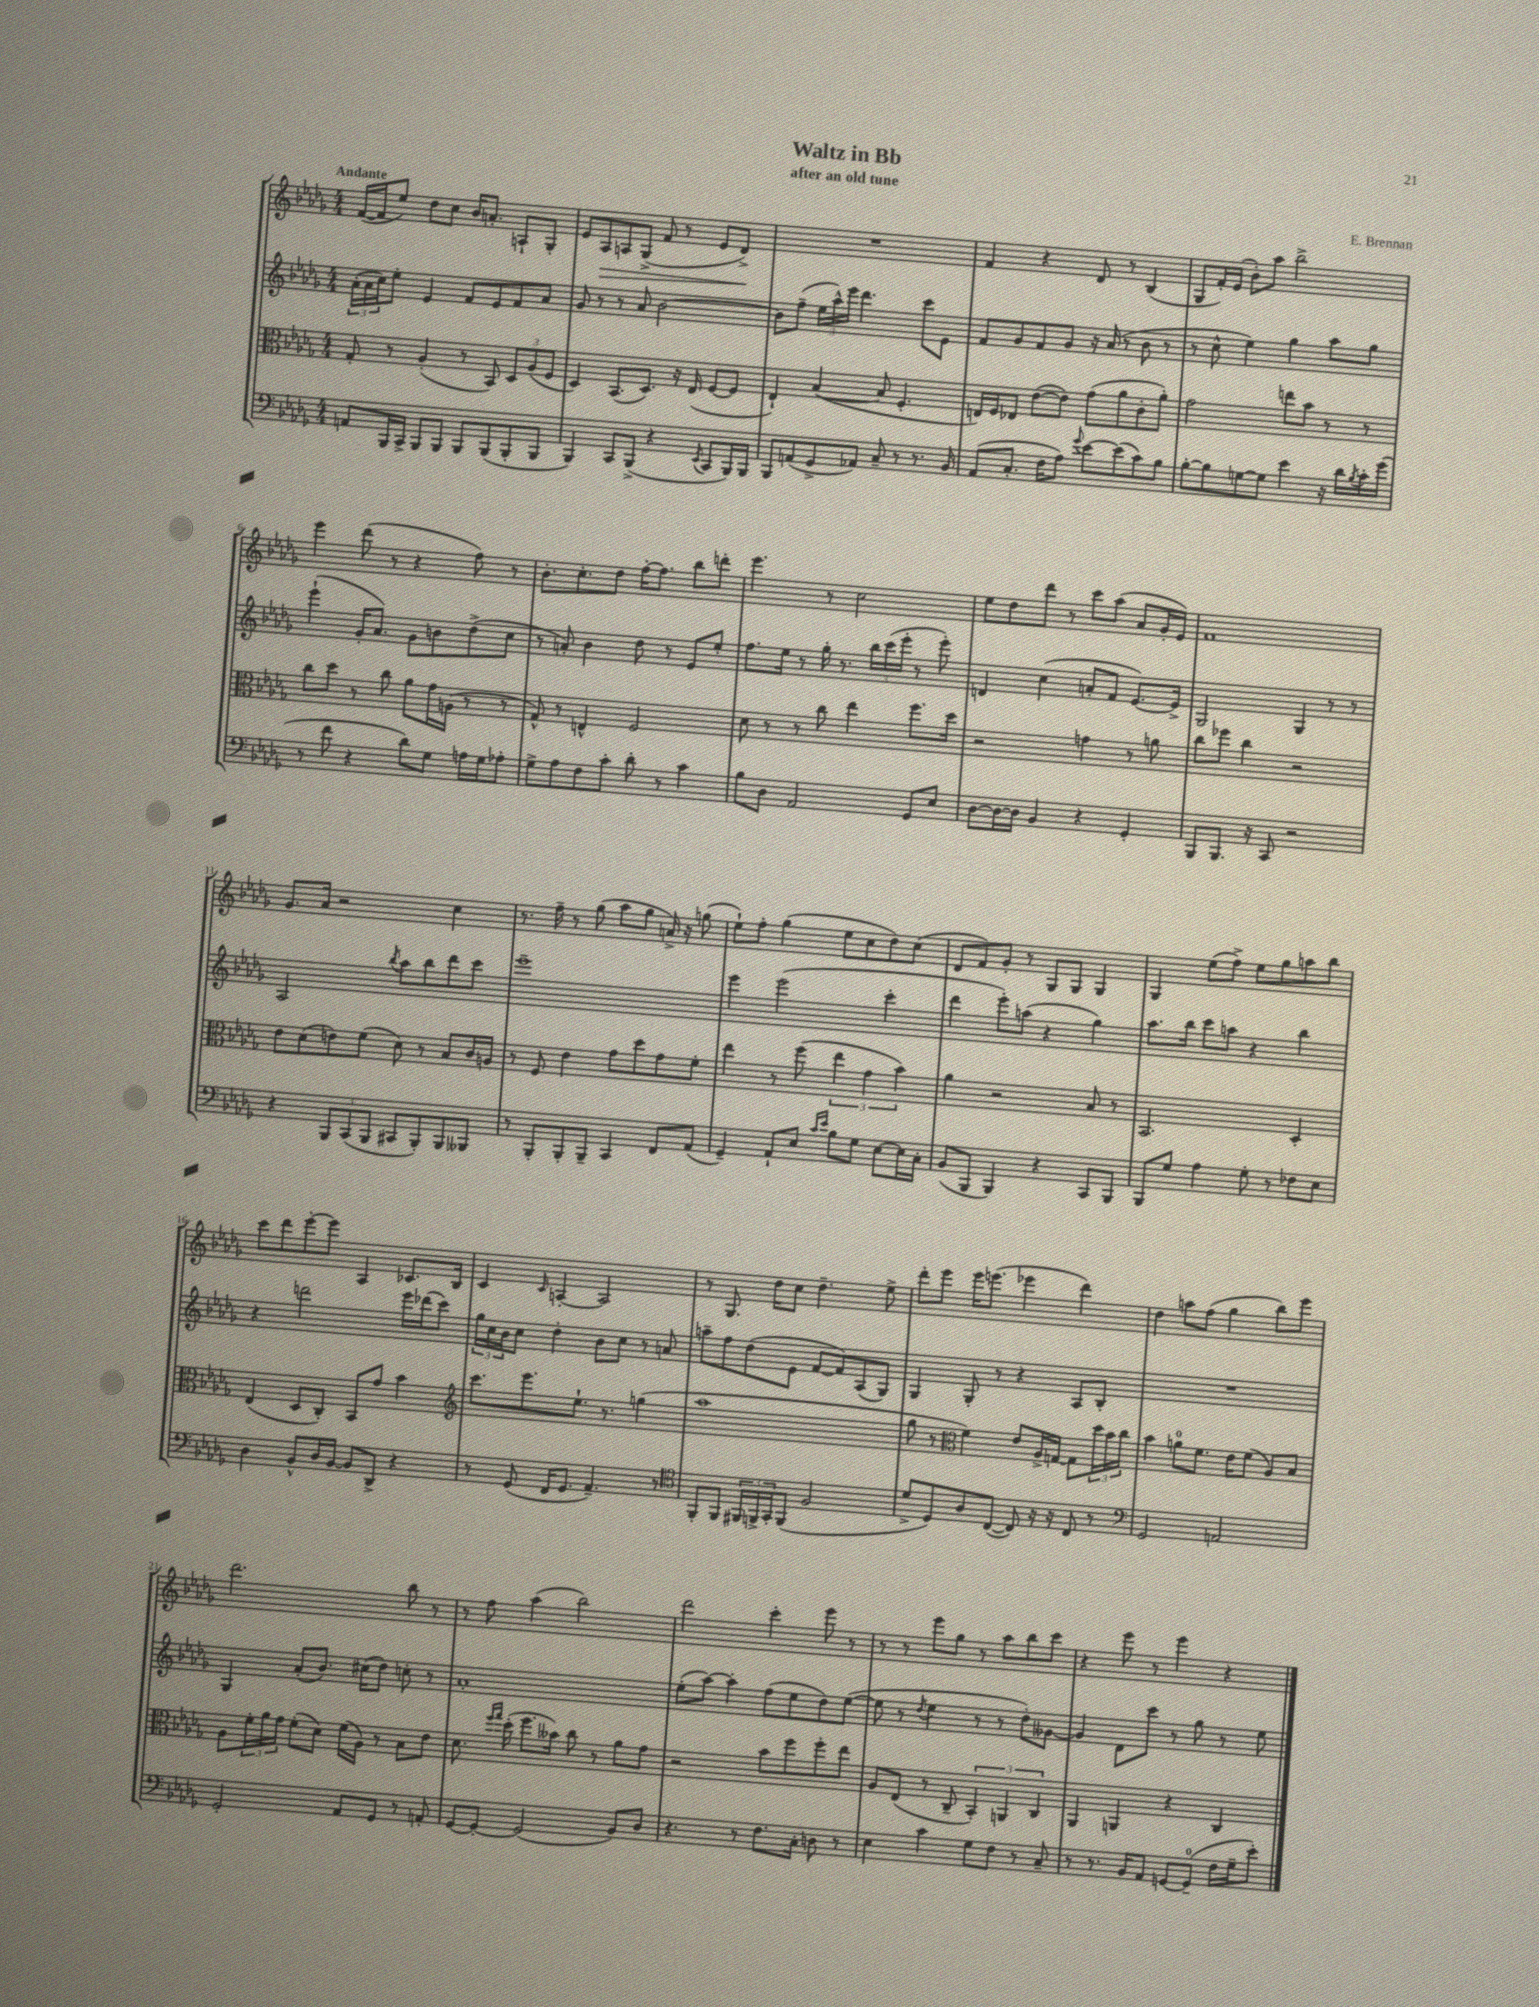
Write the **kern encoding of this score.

**kern	**kern	**kern	**kern	**dynam
*part4	*part3	*part2	*part1	*part1
*staff4	*staff3	*staff2	*staff1	*staff1
*clefF4	*clefC3	*clefG2	*clefG2	*
*k[b-e-a-d-g-]	*k[b-e-a-d-g-]	*k[b-e-a-d-g-]	*k[b-e-a-d-g-]	*
*M4/4	*M4/4	*M4/4	*M4/4	*
=1	=1	=1	=1	=1
!	!	!	!LO:TX:a:B:t=Andante	!
8AAn/L	8G-'/	(24a-'\LL	([16f/LL	.
.	.	24a-\	.	.
.	.	.	16f/J]	.
.	.	24cc\J)	.	.
16BBB-/L	8r	8ee-'\J	8ee-/J)	.
16CC^/JJ	.	.	.	.
8BBB-/L	(4A-'/	4e-/	8dd-\L	.
8BBB-/J	.	.	8cc\J	.
8BBB-/L	8r	8f/L	16b-/KL	.
.	.	.	8.an'/J	.
(8BBB-/	8BB-/)	8e-/	.	.
8BBB-'/	12D-/L	8f/	8An`/L	.
.	(12A-/	.	.	.
8BBB-/J	.	8a-/J	8G-'/J	.
.	12F/J	.	.	.
=2	=2	=2	=2	=2
4BBB-/)	4D-/)	8g-/	8e-/L	.
!	!	!	!	!LO:HP:b
.	.	8r	8A-/	>
8CC/L	(8.BB-/L	8r	8An/	.
(8BBB-^/J	.	8a-/	(8G-^/J	.
.	8.D-/J)	.	.	.
4r	.	[2b-\	8f/	.
.	16r	.	8r	.
.	(16E-/	.	.	.
8qEE-/	.	.	.	.
8CC/L	[8F/L	.	8e-/L	.
16BBB-/L)	8F/J]	.	8d-^/J)	.
16BBB-/JJ	.	.	.	.
.	.	.	.	]
=3	=3	=3	=3	=3
8BBB-/L	4E-`/)	8b-\L]	1r	.
(8AAn/	.	(8ff~\J	.	.
8GG-^/	([4B-/	24ee-\LL	.	.
.	.	24aa-^^\)	.	.
.	.	24eee-\JJ	.	.
8AA-X/J)	.	4.ddd-\	.	.
8C~/	8B-/]	.	.	.
8r	4.F'/	.	.	.
8.r	.	8ccc\L	.	.
.	.	8e-\J	.	.
16BB-/	.	.	.	.
=4	=4	=4	=4	=4
(8AA-/L	16En/LL)	8f/L	4f/	.
.	16F/J	.	.	.
8.C'/J	8E-X/J	8g-/	.	.
.	([8e-\L	8f/	4r	.
16F\KL	.	.	.	.
8A-\J)	8e-\J])	8g-/J	.	.
8qqg-/	.	.	.	.
[8e-\L	(8g-\L	16r	8d-/	.
.	.	(16a-/	.	.
(8e-\]	8a-\	8r	8r	.
8c\)	8c'\	8b-\	(4B-/	.
8B-\J	8a-'\J)	8r	.	.
=5	=5	=5	=5	=5
[8B-'\L	2g-\	8r	8G-/L	.
8B-\]	.	8cc^^\	16f'/L)	.
.	.	.	(16e-/JJ	.
[8Gn\	.	4ee-\)	8b-'\L)	.
8G\J]	.	.	8aa-\J	.
4e-\	8een\L	4gg-\	2bb-^\	.
.	8b-\J	.	.	.
16r	8r	8aa-\L	.	.
16d-\LL	.	.	.	.
8qB-/	.	.	.	.
16c'\	8r	8gg-\J	.	.
(16g-\JJ	.	.	.	.
!!LO:LB:g=z
=6	=6	=6	=6	=6
8r	8cc\L	(4eee-`\	4eee-\	.
8f\	8dd-\J	.	.	.
4r	8r	16g-'/KL	(8ddd-\	.
.	.	8.a-/J)	.	.
.	8cc\	.	8r	.
8d-\L)	8a-\L	8g-\L	4r	.
8G-\J	16g-\L	8bn\	.	.
.	(16An\JJ	.	.	.
16An\LL	8r	(8dd-^\	8ff\)	.
16G-\J	.	.	.	.
8A-X'\J	8r	8cc\J	8r	.
=7	=7	=7	=7	=7
8G-^\L	8G-^^/)	8r	8.b-'\L	.
8A-\	8r	8an'/)	.	.
.	.	.	8.cc'\	.
8F\	4En^^/	4b-\	.	.
8c'\J	.	.	8dd-\J	.
8d-'\	2F/	8dd-\	[16ff'\KL	.
.	.	.	8.ff\J]	.
8r	.	8r	.	.
4c\	.	8e-/L	8bb-\L	.
.	.	8ee-'/J	8dddn'\J	.
=8	=8	=8	=8	=8
8B-\L	8d-\	8.ff\L	4.eee-\	.
8D-\J	8r	.	.	.
.	.	16ee-\Jk	.	.
2AA-/	8r	8r	.	.
.	8cc\	16gg-'\	8r	.
.	.	8.r	.	.
.	4ee-\	.	2cc\	.
.	.	24bb-\LL	.	.
.	.	(24ccc\	.	.
.	.	24eee-'\JJ	.	.
8GG-/L	8.ff\L	8r	.	.
8E-/J	.	8eee-'\)	.	.
.	16dd-\Jk	.	.	.
=9	=9	=9	=9	=9
[8D-\L	2r	4dn/	8ee-\L	.
16D-\L_	.	.	8dd-\	.
16D-\JJ]	.	.	.	.
4BB-/	.	(4cc\	8ddd-\J	.
.	.	.	8r	.
4r	4gn\	8an'/L	8ccc\L	.
.	.	8f/J	(8aa-\J	.
4GG-'/	8r	[8.e-/L)	8a-/L	.
.	8an\	.	16g-'/L	.
.	.	16e-^/Jk]	16e-/JJ)	.
=10	=10	=10	=10	=10
8BBB-/L	8cc\L	2G-/	1f	.
8.BBB-/J	8ff-X\J	.	.	.
.	4cc\	.	.	.
16r	.	.	.	.
8CC/	.	.	.	.
2r	2r	4G-/	.	.
.	.	8r	.	.
.	.	8r	.	.
!!LO:LB:g=z
=11	=11	=11	=11	=11
4r	8e-\L	2A-/	8.g-/L	.
.	(8d-\	.	.	.
.	.	.	16a-/Jk	.
12BBB-/L	8en\)	.	2r	.
(12CC/	.	.	.	.
.	(8f\J	.	.	.
12BBB-/J	.	.	.	.
.	.	8qbb-/	.	.
8CC#X/L	8d-\)	8aa-\L	.	.
8BBB-'/)	8r	8bb-\	.	.
8BBB-/	8B-/L	8ddd-\	4cc\	.
8BBB--X/J	16c/L	8ccc\J	.	.
.	16An/JJ	.	.	.
=12	=12	=12	=12	=12
8r	8r	1eee-~	8.r	.
8BBB-'/L	8F/	.	.	.
.	.	.	16ff~\	.
8BBB-'/	4e-\	.	8r	.
8BBB-~/J	.	.	(8gg-\	.
4CC/	8g-\L	.	8aa-\L	.
.	8dd-\	.	8gg-\J	.
8FF/L	8g-\	.	16an^/)	.
.	.	.	16r	.
(8AA-/J	8f'\J	.	(8ggn\	.
=13	=13	=13	=13	=13
4GG-~/)	4ee-\	4eee-\	8ee-`\L)	.
.	.	.	8ff'\J	.
8AA-`/L	8r	(2eee-\	(4gg-\	.
8E-/J	(8ff\	.	.	.
16qqc/LL	.	.	.	.
16qqe-/JJ	.	.	.	.
8B-\L	6ee-\	.	8ee-\L	.
8G-\J	.	.	8cc\	.
.	6g-\	.	.	.
[8E-\L	.	4ccc'\	8dd-\)	.
.	6b-\)	.	.	.
16E-\L]	.	.	(8cc\J	.
16C'\JJ	.	.	.	.
=14	=14	=14	=14	=14
(8BB-/L	4a-\	4ddd-\	8d-/L	.
8BBB-/J	.	.	8f/)	.
4BBB-/)	2r	8eee-'\L)	8g-'/J	.
.	.	(8aan\J	8r	.
4r	.	4r	8G-/L	.
.	.	.	8G-/J	.
8CC/L	8B-/	4gg-\)	4G-/	.
8BBB-/J	8r	.	.	.
=15	=15	=15	=15	=15
8BBB-/L	2.BB-/	8.aa-\L	4G-/	.
8G-/J	.	.	.	.
.	.	16bb-\Jk	.	.
4A-\	.	8ccc\L	(8ee-\L	.
.	.	8aan\J	8ff^\J)	.
8G-'\	.	4r	8ee-\L	.
8r	.	.	8gg-\	.
8F-X\L	4D-'/	4bb-\	8aan\	.
8E-\J	.	.	8bb-\J	.
!!LO:LB:g=z
=16	=16	=16	=16	=16
4D-\	(4E-/	4r	8ccc\L	.
.	.	.	8ddd-\	.
8BB-^^/L	8D-/L	2dddn\	[8eee-'\	.
16D-/L	8C'/J)	.	8eee-\J]	.
[16BB-/JJ	.	.	.	.
8BB-/L]	8BB-/L	.	4A-/	.
8DD-^/J	8g-/J	.	.	.
4r	4b-\	16eee-\LL	8.c-X/L	.
.	.	(16ddd-X\J	.	.
.	.	8ccc\J)	.	.
.	.	.	16B-/Jk	.
=17	=17	=17	=17	=17
*	*clefG2	*	*	*
8r	8.ccc\L	24gg-\LL	4c/	.
.	.	24cc\	.	.
.	.	24b-\J	.	.
(8GG-/	.	8cc\J	.	.
.	8.eee-\	.	.	.
.	.	.	16qqc/	.
16FF/KL	.	4dd-'\	[4An'/	.
8.GG-/J	.	.	.	.
.	8.ee-`\J	.	.	.
4.AA-~/)	.	8b-\L	2A/]	.
.	8.r	.	.	.
.	.	8cc\J	.	.
.	(4ggn\	8r	.	.
8r	.	8an/	.	.
=18	=18	=18	=18	=18
*clefC4	*	*	*	*
8FF'/L	1aa-	8aan~\L	8r	.
8FF/J	.	8ff\	8.G-/	.
24FF#X/LL	.	(8dd-\	.	.
24FFn^/	.	.	.	.
.	.	.	16dd-\KL	.
24GG-'/J	.	.	.	.
(8FF/J	.	8e-\J	8cc\J	.
2F/	.	[8f/L	4.dd-~\	.
.	.	8f/])	.	.
.	.	(8A-/	.	.
.	.	8G-/J)	8ee-^\	.
=19	=19	=19	=19	=19
8d-^/L	8gg-\	4G-/	8ddd-'\L	.
8D-/)	8r	.	8eee-\J	.
*	*clefC3	*	*	*
8A-/	4f\)	8G-'/	16eee-\KL	.
.	.	.	(8.eeen\J	.
([8C/J	.	8r	.	.
8C/])	8e-/L	4r	4eee-X\	.
16r	16A-^/L	.	.	.
16r	[16Gn/JJ	.	.	.
8C/	8G\L]	8A-/L	4ddd-\)	.
8r	24dd-\L	8B-'/J	.	.
.	24b-\	.	.	.
.	24cc\JJ	.	.	.
=20	=20	=20	=20	=20
*clefF4	*	*	*	*
2GG-/	4b-\	1r	4dd-\	.
.	8an\L	.	8aan\L	.
.	8.f\J	.	(8ff\J	.
2AAn/	.	.	4gg-\	.
.	16e-\KL	.	.	.
.	(8f\J	.	.	.
.	8A-/L)	.	8bb-\L)	.
.	8B-/J	.	8eee-\J	.
!!LO:LB:g=z
=21	=21	=21	=21	=21
2GG-'/	8A-\L	4G-/	2.ddd-\	.
.	24f'\L	.	.	.
.	24a-\	.	.	.
.	24g-\JJ	.	.	.
.	(8f'\L	(8a-'/L	.	.
.	8d-\J)	8.b-/J)	.	.
8AA-/L	(16f\LL	.	.	.
.	16A-\JJ)	(16cc#X\KL	.	.
8GG-/J	8r	8dd-\J)	.	.
8r	8B-\L	8ccn'\	8bb-\	.
8AAn'/	8e-\J	8r	8r	.
=22	=22	=22	=22	=22
[8GG-/L	8.d-\	1a-'	8r	.
8GG-'/J_	.	.	8ff\	.
.	16qqff/LL	.	.	.
.	16qqgg-/JJ	.	.	.
.	(16dd-'\	.	.	.
(2GG-/]	8.ff\L	.	(4aa-\	.
.	16b--X\Jk)	.	.	.
.	8cc\	.	2bb-\)	.
.	8r	.	.	.
8BB-/L)	8a-\L	.	.	.
8D-/J	8g-\J	.	.	.
=23	=23	=23	=23	=23
4.r	2r	(8ee-'\L	2ddd-\	.
.	.	[8aa-\J)	.	.
.	.	4aa-'\]	.	.
8r	.	.	.	.
8.F\L	8b-\L	(8ff\L	4ccc'\	.
.	8ff\	8ee-\	.	.
16C'\Jk	.	.	.	.
8Dn\	8ff'\	8dd-\)	8eee-\	.
8r	8ee-\J	([8ee-\J	8r	.
=24	=24	=24	=24	=24
4E-\	8A-/L	8ee-\]	8r	.
.	(8E-/J	8r	8r	.
.	.	8qdd-/	.	.
4c\	8r	4ee-\	8eee-\L	.
.	8C~/	.	8gg-\J	.
8G-\L	6BB-'/)	8r	8r	.
8F\J	.	8r	8aa-\L	.
.	6AAn/	.	.	.
8r	.	8dd-'\L)	8bb-\	.
.	6C/	.	.	.
8C~/	.	[8g--X\J	8ccc\J	.
=25	=25	=25	=25	=25
8r	4AA-/	4g--/]	4r	.
8.r	.	.	.	.
.	4AAn/	8d-\L	8eee-\	.
16BB-/KL	.	.	.	.
8AA-/J	.	8ccc\J	8r	.
[8GGn/L	4r	8r	4eee-\	.
(8GG~/J]	.	8gg-\	.	.
16F\LL	4C/	8r	4r	.
16G-~\J	.	.	.	.
8e-'\J)	.	8ee-\	.	.
==	==	==	==	==
*-	*-	*-	*-	*-
